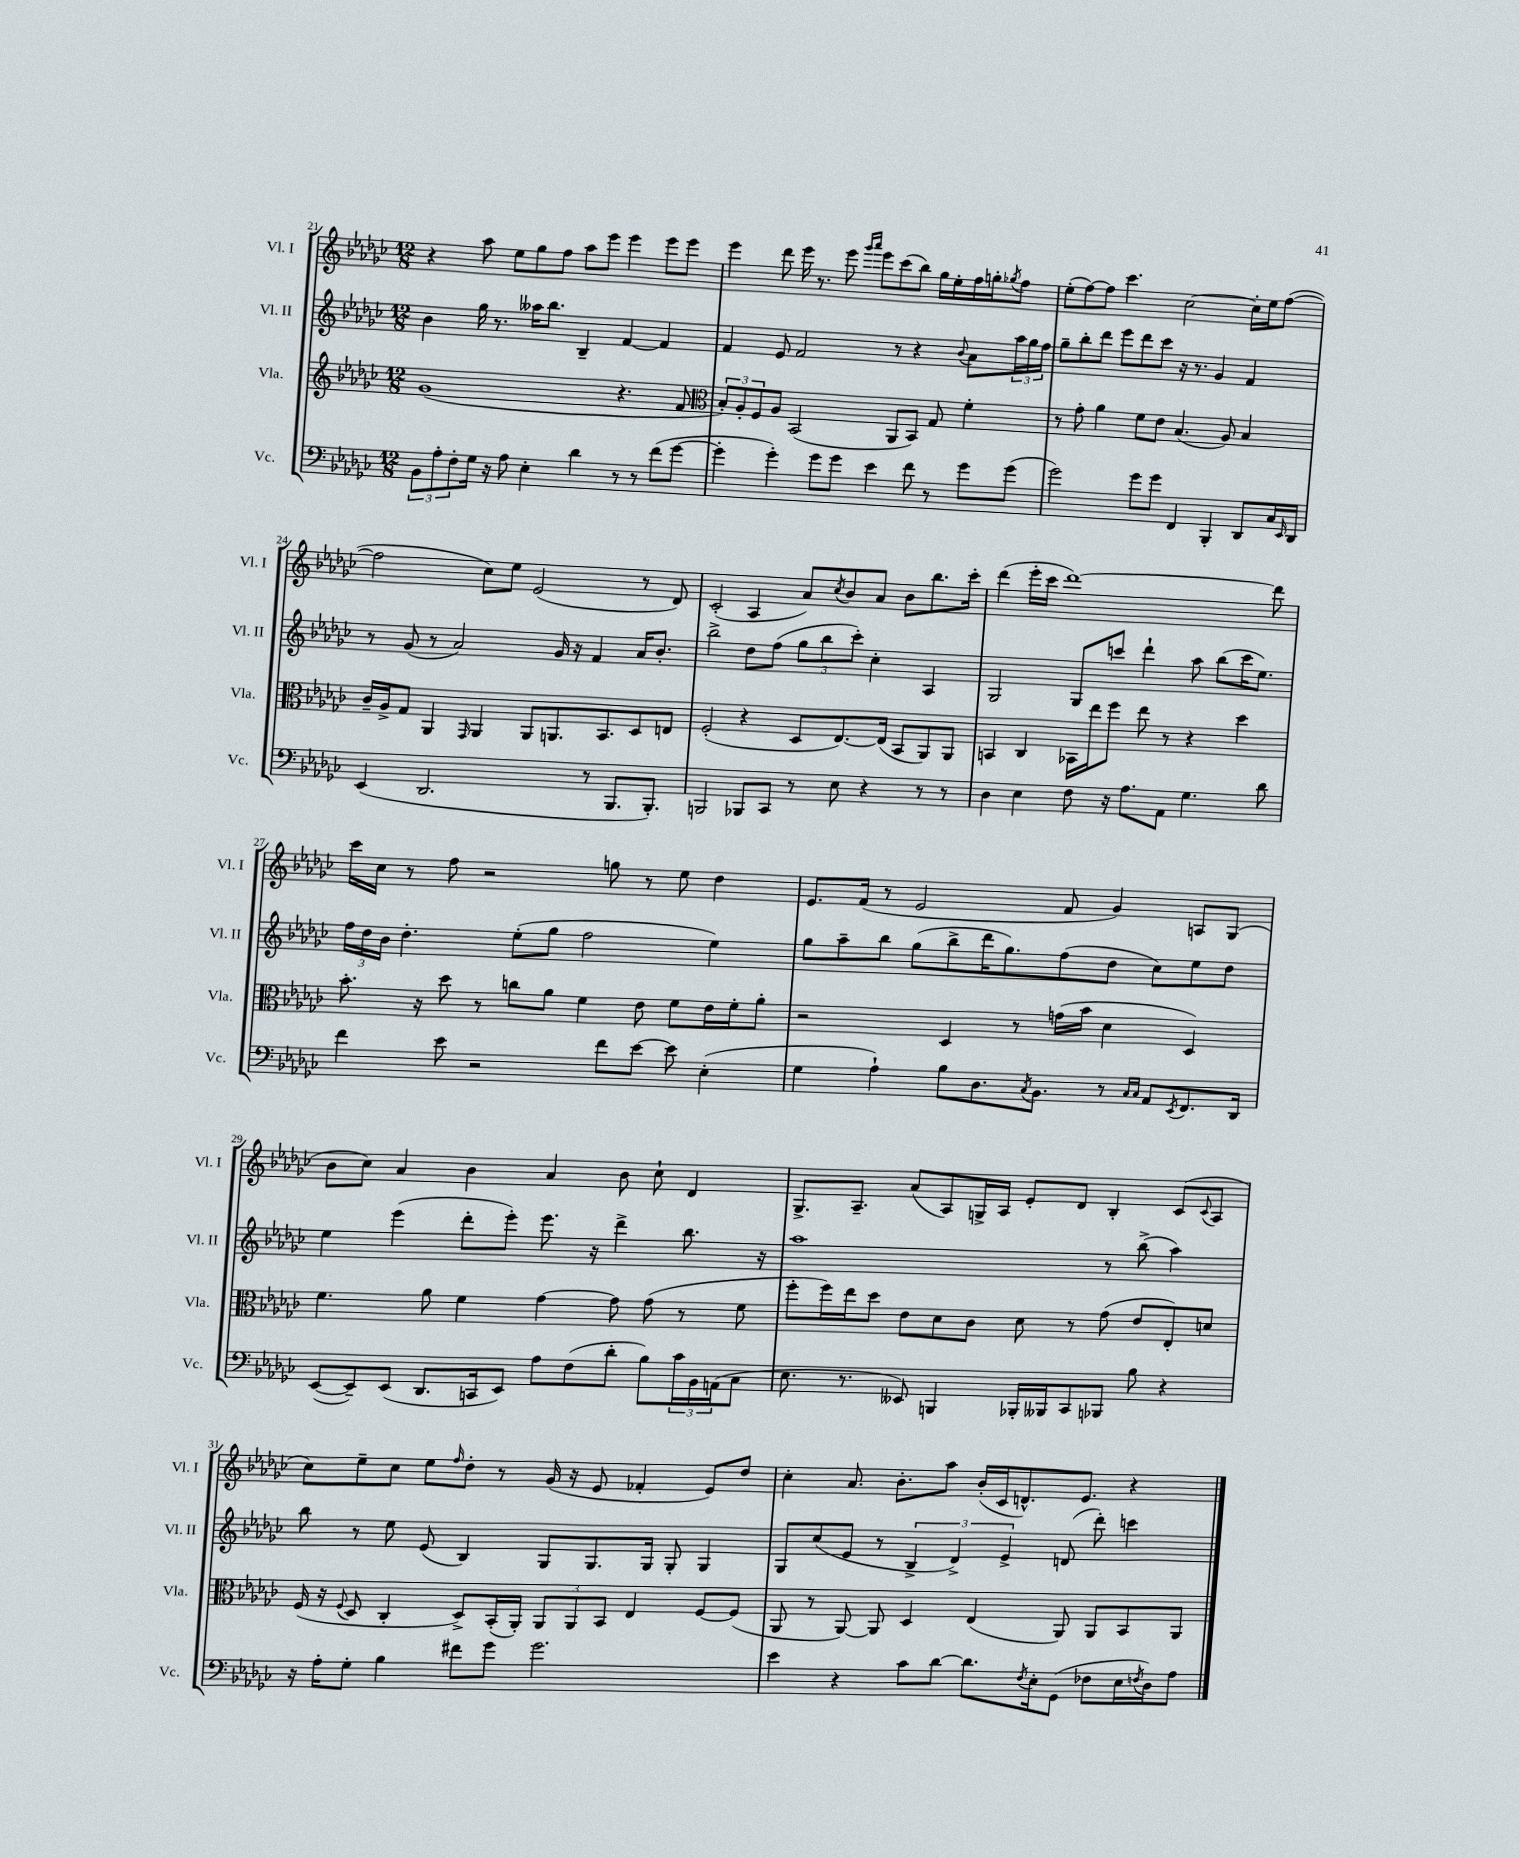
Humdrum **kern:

**kern	**kern	**kern	**kern
*part4	*part3	*part2	*part1
*staff4	*staff3	*staff2	*staff1
*I"Vc.	*I"Vla.	*I"Vl. II	*I"Vl. I
*I'Vc.	*I'Vla.	*I'Vl. II	*I'Vl. I
*clefF4	*clefG2	*clefG2	*clefG2
*k[b-e-a-d-g-c-]	*k[b-e-a-d-g-c-]	*k[b-e-a-d-g-c-]	*k[b-e-a-d-g-c-]
*M12/8	*M12/8	*M12/8	*M12/8
=21	=21	=21	=21
12BB-\L	(1g-	4b-\	4r
12A-'\	.	.	.
12F'\	.	.	.
16G-\Jk	.	16gg-\	8aa-\
16r	.	8.r	.
8A-\	.	.	8ee-\L
4E-'\	.	16aa--X\KL	8gg-\
.	.	8.bb-\J	.
.	.	.	8ff\J
4d-\	.	4B-~/	8aa-\L
.	.	.	8eee-\J
8r	4.r	[4f/	4eee-\
8r	.	.	.
(8f\L	.	4f/]	8eee-\L
[8g-\J	8f/	.	8eee-\J
=22	=22	=22	=22
*	*clefC3	*	*
4g-'\]	12B-'/L)	4f/	4eee-\
.	12A-'/	.	.
.	12F/	.	.
4g-'\)	8A-/J	8e-/	8ddd-\
.	(2BB-/	2f/	16eee-\
.	.	.	8.r
8g-\L	.	.	.
8g-\J	.	.	8eee-\
.	.	.	16qqggg-/LL
.	.	.	16qqaaa-/JJ
4e-\	.	.	8eee-\L
.	8AA-/L	8r	(8ccc-\
8f\	8BB-/J)	4r	8bb-\J)
8r	8G-/	.	16gg-\LL
.	.	.	16ee-'\
.	.	8qqb-/	.
8g-\L	4f'\	8a-\L	16ff\
.	.	.	16ggn'\J
.	.	.	8qgg-X/
(8g-\J	.	24aa-\L	8ff\J
.	.	24gg-\	.
.	.	24ff\JJ	.
=23	=23	=23	=23
2g-\)	8r	8gg-~\L	(8ee-'\L
.	8g-'\	8bb-'\	[8ff\)
.	4a-\	8ddd-\J	8ff\J]
.	.	8eee-\L	4.ccc-\
8g-\L	8f\L	8ddd-\	.
8g-\J	8e-\J	8ccc-\J	.
4FF/	(4.B-/	16r	[2cc-\
.	.	8.r	.
4BBB-'/	.	4g-/	.
.	8A-/)	.	.
8DD-/L	4B-/	4f/	16cc-'\LL]
.	.	.	16ee-\J
16C-/L	.	.	([8ff\J
16qqEE-/	.	.	.
16DD-/JJ	.	.	.
!!LO:LB:g=z
=24	=24	=24	=24
(4EE-/	16c-~/LL	8r	2ff\]
.	16A-^/J	.	.
.	8G-/J	(8g-/	.
2.DD-/	4AA-/	8r	.
.	.	2a-/)	.
.	16qqGG-/	.	.
.	4AA-/	.	8cc-\L)
.	.	.	8ee-\J
.	8AA-/L	.	(2e-/
.	8.AAn/	16g-/	.
.	.	16r	.
8r	.	4f/	.
.	8.BB-/	.	.
8.BBB-/L	.	.	.
.	8D-/	16a-/KL	8r
8.BBB-'/J)	.	8.b-'/J	.
.	8En/J	.	8d-/)
=25	=25	=25	=25
2BBBn/	(2F'/	2bb-^\	(2c-'/
8BBB-X/L	4r	8dd-\L	4A-/
8CC-/J	.	(8ff\J	.
8r	8D-/L	12gg-\L	8a-/L)
.	.	12bb-\	.
.	.	.	8qcc-/
8E-\	[8.E-/)	.	8b-/
.	.	12ccc-'\J)	.
4r	.	4cc-'\	8a-/J
.	(16E-/Jk]	.	.
.	8BB-/L	.	8b-\L
8r	8AA-/)	4A-/	8.bb-\
8r	8AA-/J	.	.
.	.	.	16ccc-'\Jk
=26	=26	=26	=26
4D-\	4BBn/	2G-/	(4ddd-\
4E-\	4C-/	.	16eee-'\LL
.	.	.	16ccc-\JJ
.	.	.	[1ddd-)
8F\	16BB-X\LL	8G-/L	.
.	16ee-\J	.	.
16r	8ff\J	8cccn/J	.
8.A-\L	.	.	.
.	8ee-\	4ddd-`\	.
8AA-\J	8r	.	.
4.G-\	4r	8aa-\	.
.	.	(8bb-\L	.
.	4dd-\	16ccc\K	.
.	.	8.ee-\J)	.
8d-\	.	.	8ddd-\]
!!LO:LB:g=z
=27	=27	=27	=27
4f\	8.b-'\	24ff\LL	16ccc-\LL
.	.	24dd-\	.
.	.	.	16cc-\JJ
.	.	24b-\JJ	.
.	.	4.dd-'\	8r
.	16r	.	.
8e-\	8dd-\	.	8ff\
2r	8r	.	2r
.	8ccn\L	(8ee-'\L	.
.	8a-\J	8gg-\J	.
.	4f\	2ff\	.
8f\L	.	.	8ggn\
[8e-\J	8e-\	.	8r
8e-\]	8f\L	.	8ee-\
(4E-'\	16e-\L	4ee-\)	4dd-\
.	16f'\J	.	.
.	8a-'\J	.	.
=28	=28	=28	=28
4G-\	2r	8gg-\L	8.e-/L
.	.	8aa-~\	.
.	.	.	(16f/Jk
4A-`\)	.	8bb-\J	8r
.	.	(8gg-\L	2e-/
8B-\L	4D-/	8bb-^\	.
8.D-\	.	16ddd-\K	.
.	.	8.gg-\)	.
.	8r	.	.
8qC-/	.	.	.
8.BB-\J	.	.	.
.	(16gn\LL	(8ff\	8f/
.	16b-\JJ	.	.
8r	4d-\	8dd-\J	4g-/)
16qqC-/LL	.	.	.
16qqC-/JJ	.	.	.
8AA-/L	.	8cc-\L)	.
8qEE-/	.	.	.
8.FF/	4D-/)	8ee-\	8An/L
.	.	8dd-\J	(8G-/J
16DD-/Jk	.	.	.
!!LO:LB:g=z
=29	=29	=29	=29
([8EE-/L	4.f\	4ee-\	8b-\L
8EE-~/])	.	.	8cc-\J)
(8EE-/J	.	(4eee-\	4a-/
8.DD-/L	8a-\	.	.
.	4f\	8ddd-'\L	4b-\
16CCn/k	.	.	.
8EE-/J)	.	8eee-'\J)	.
8A-\L	[4g-\	8.eee-\	4a-/
(8F\	.	.	.
.	.	16r	.
8d-'\J	8g-\]	4ddd-^\	8b-\
8B-\L)	(8g-\	.	8cc-`\
24c-\L	8r	8.bb-\	4d-/
24BB-\	.	.	.
(24AAn\J	.	.	.
8C-\J	8f\	.	.
.	.	16r	.
=30	=30	=30	=30
8.E-\	8ff'\L	1aa-	8.G-^/L
.	16ff\L)	.	.
8.r	16ee-\J	.	8.A-~/J
.	8dd-\J	.	.
8EE--X/)	8e-\L	.	(8a-/L
4BBBn/	8d-\	.	8A-/)
.	8c-\J	.	16Gn^/L
.	.	.	16A-/JJ
16BBB-X'/LL	8d-\	.	8e-'/L
16BBB--X/J	.	.	.
8CC-/	8r	.	8d-/J
8BBB-X/J	(8g-\	8r	4B-'/
8B-\	8e-/L	(8bb-^\	.
4r	8E-'/)	4aa-\)	(8c-/L
.	.	.	8qqc-/
.	8dn/J	.	8A-/J
!!LO:LB:g=z
=31	=31	=31	=31
16r	(16F/	8bb-\	8cc-\L)
16A-'\KL	16r	.	.
.	8qqF/	.	.
8G-'\J	8D-/	8r	8ee-~\
4B-\	4C-'/	8ee-\	8cc-\J
.	.	(8e-/	8ee-\L
.	.	.	16qqff/
8f#X\L	8D-^/L)	4B-/)	8dd-'\J
8g-\J	(16BB-'/L	.	8r
.	16AA-'/JJ)	.	.
2.g-\	12AA-/L	8G-/L	(16g-/
.	.	.	16r
.	12AA-/	.	.
.	.	8.G-/	8e-/
.	12BB-/J	.	.
.	4E-/	.	4f-X'/
.	.	16G-/Jk	.
.	.	8G-'/	.
.	[8F/L	4G-/	8e-/L)
.	(8F/J]	.	8dd-/J
=32	=32	=32	=32
4e-\	8AA-/	8G-/L	4cc-'\
.	8r	(8cc-/	.
4r	[8AA-/)	8e-/J	8.a-/
.	8AA-/]	8r	.
.	.	.	8.b-'\L
8c-\L	4D-/	6B-^/	.
[8d-\J	.	.	8aa-\J
.	.	6d-^/)	.
8.d-\L]	(4E-/	.	(16b-'/LL
.	.	.	16c-/J
.	.	6e-^/	.
.	.	.	8.dn^^/)
8qF/	.	.	.
16E-'\k	.	.	.
(8GG-\J	8AA-/)	(8dn/	.
.	.	.	8.e-/J
8F-X\L	8AA-/L	8ddd-'\)	.
16E-\L	8BB-/	4cccn\	4r
8qFn/	.	.	.
16D-\J)	.	.	.
8A-\J	8AA-/J	.	.
==	==	==	==
*-	*-	*-	*-
